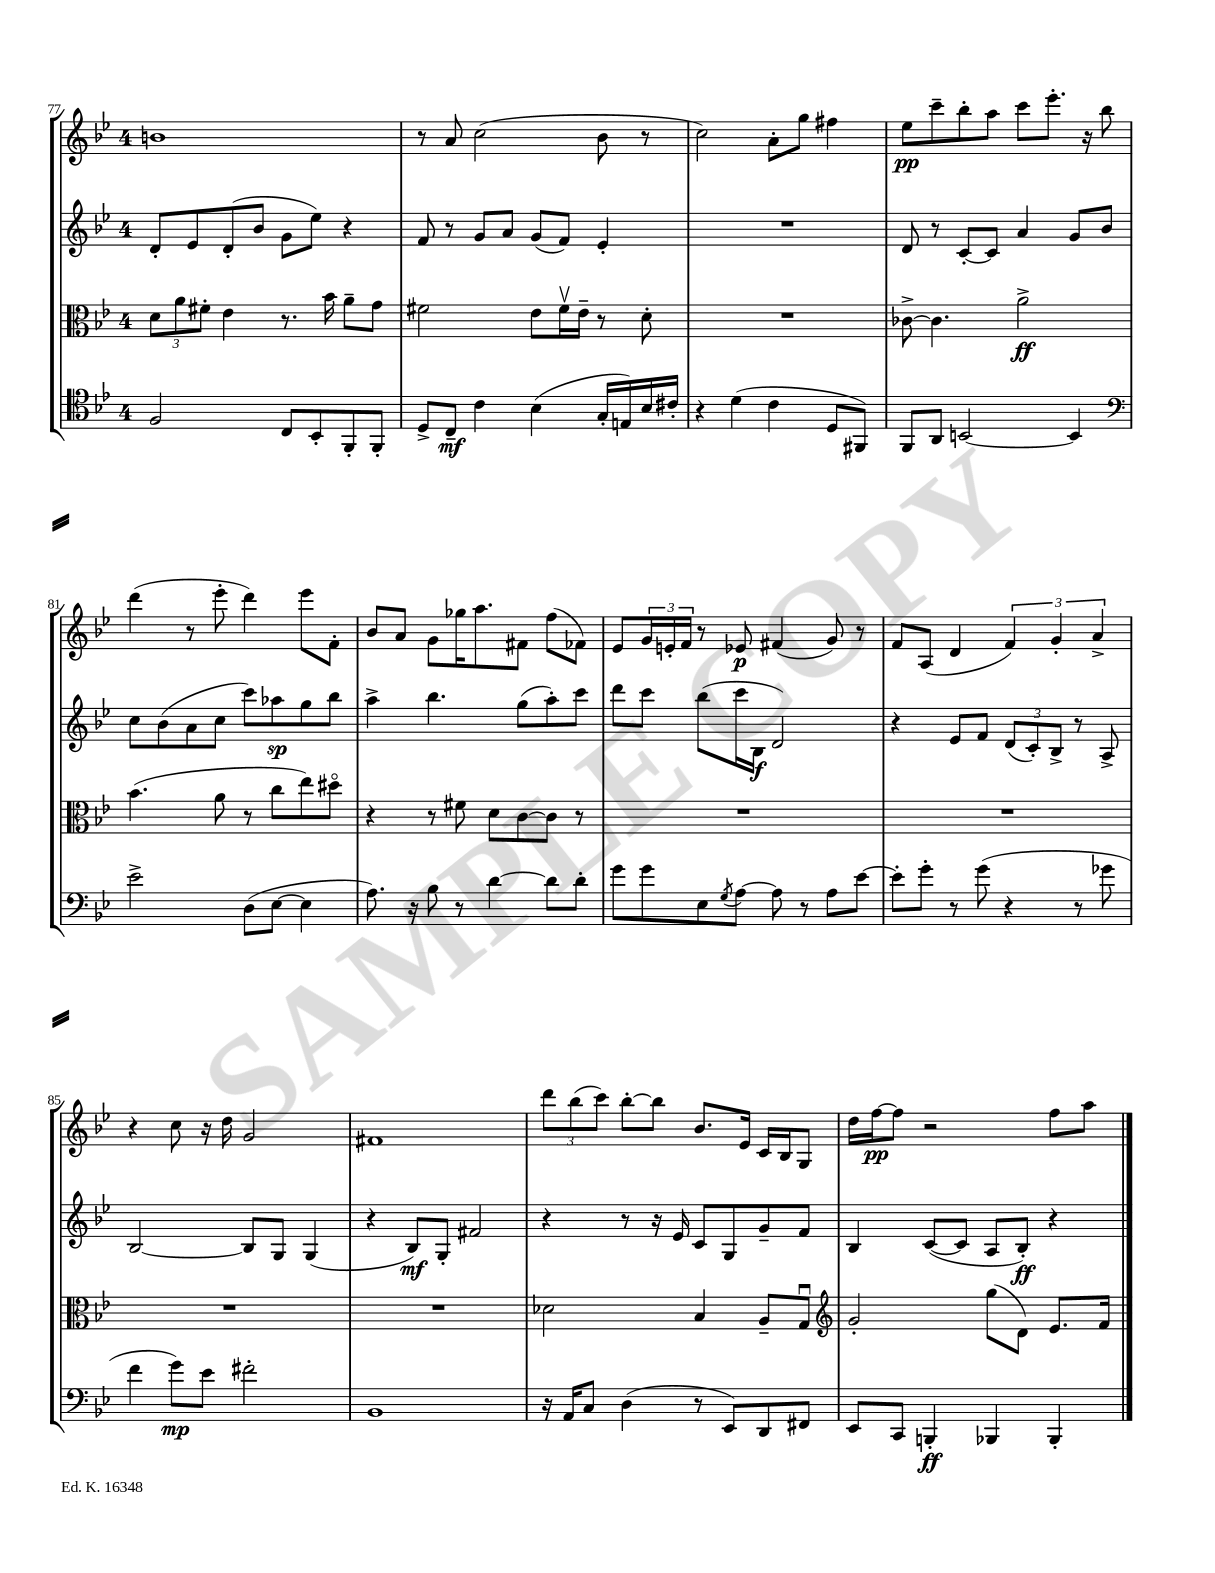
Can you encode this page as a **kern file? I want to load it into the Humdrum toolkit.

**kern	**dynam	**kern	**dynam	**kern	**dynam	**kern	**dynam
*part4	*part4	*part3	*part3	*part2	*part2	*part1	*part1
*staff4	*staff4	*staff3	*staff3	*staff2	*staff2	*staff1	*staff1
*clefC4	*	*clefC3	*	*clefG2	*	*clefG2	*
*k[b-e-]	*	*k[b-e-]	*	*k[b-e-]	*	*k[b-e-]	*
*M4/4	*	*M4/4	*	*M4/4	*	*M4/4	*
=77	=77	=77	=77	=77	=77	=77	=77
2F/	.	12d\L	.	8d'/L	.	1bn	.
.	.	12a\	.	.	.	.	.
.	.	.	.	8e-/	.	.	.
.	.	12f#X'\J	.	.	.	.	.
.	.	4e-\	.	(8d'/	.	.	.
.	.	.	.	8b-/J	.	.	.
8C/L	.	8.r	.	8g\L	.	.	.
8BB-'/	.	.	.	8ee-\J)	.	.	.
.	.	16b-\	.	.	.	.	.
8FF'/	.	8a~\L	.	4r	.	.	.
8FF'/J	.	8g\J	.	.	.	.	.
=78	=78	=78	=78	=78	=78	=78	=78
8D^/L	.	2f#X\	.	8f/	.	8r	.
8C~/J	mf	.	.	8r	.	8a/	.
4c\	.	.	.	8g/L	.	(2cc\	.
.	.	.	.	8a/J	.	.	.
(4B-\	.	8e-\L	.	(8g/L	.	.	.
.	.	16f#v\L	.	8f/J)	.	.	.
.	.	16e-~\JJ	.	.	.	.	.
16G'/LL	.	8r	.	4e-'/	.	8b-\	.
16En/)	.	.	.	.	.	.	.
16B-/	.	8d'\	.	.	.	8r	.
16c#X'/JJ	.	.	.	.	.	.	.
=79	=79	=79	=79	=79	=79	=79	=79
4r	.	1r	.	1r	.	2cc\)	.
(4d\	.	.	.	.	.	.	.
4c\	.	.	.	.	.	8a'\L	.
.	.	.	.	.	.	8gg\J	.
8D/L	.	.	.	.	.	4ff#X\	.
8FF#X/J)	.	.	.	.	.	.	.
=80	=80	=80	=80	=80	=80	=80	=80
8FF/L	.	[8c-X^\	.	8d/	.	8ee-\L	pp
8AA/J	.	4.c-\]	.	8r	.	8ccc~\	.
[2BBn/	.	.	.	[8c'/L	.	8bb-'\	.
.	.	.	.	8c/J]	.	8aa\J	.
.	.	2a^\	ff	4a/	.	8ccc\L	.
.	.	.	.	.	.	8.eee-'\J	.
4BB/]	.	.	.	8g/L	.	.	.
.	.	.	.	.	.	16r	.
.	.	.	.	8b-/J	.	8bb-\	.
!!LO:LB:g=z
=81	=81	=81	=81	=81	=81	=81	=81
*clefF4	*	*	*	*	*	*	*
2e-^\	.	(4.b-\	.	8cc\L	.	(4ddd\	.
.	.	.	.	(8b-\	.	.	.
.	.	.	.	8a\	.	8r	.
.	.	8a\	.	8cc\J	.	8eee-'\	.
(8D\L	.	8r	.	8ccc\L)	.	4ddd\)	.
[8E-\J	.	8cc\L	.	8aa-X\	sp	.	.
4E-\]	.	8ee-\)	.	8gg\	.	8eee-\L	.
.	.	8dd#X\J	.	8bb-\J	.	8f'\J	.
=82	=82	=82	=82	=82	=82	=82	=82
8.A\)	.	4r	.	4aa^\	.	8b-/L	.
.	.	.	.	.	.	8a/J	.
16r	.	.	.	.	.	.	.
8B-\	.	8r	.	4.bb-\	.	8g\L	.
8r	.	8f#X\	.	.	.	16gg-X\K	.
.	.	.	.	.	.	8.aa\	.
[4d\	.	8d\L	.	.	.	.	.
.	.	[8c\	.	(8gg\L	.	8f#X\J	.
8d\L]	.	8c\J]	.	8aa'\)	.	(8ff\L	.
8d'\J	.	8r	.	8ccc\J	.	8f-X\J)	.
=83	=83	=83	=83	=83	=83	=83	=83
8g\L	.	1r	.	8ddd\L	.	8e-/L	.
8g\	.	.	.	8ccc\J	.	24g/L	.
.	.	.	.	.	.	24en'/	.
.	.	.	.	.	.	24f/JJ	.
8E-\	.	.	.	(8bb-\L	.	8r	.
8qG/	.	.	.	.	.	.	.
[8A\J	.	.	.	16ccc\L	.	8e-X/	p
.	.	.	.	16B-\JJ	f	.	.
8A\]	.	.	.	2d/)	.	(4f#X/	.
8r	.	.	.	.	.	.	.
8A\L	.	.	.	.	.	8g/)	.
[8e-\J	.	.	.	.	.	8r	.
=84	=84	=84	=84	=84	=84	=84	=84
8e-'\L]	.	1r	.	4r	.	8f/L	.
8g'\J	.	.	.	.	.	(8A/J	.
8r	.	.	.	8e-/L	.	4d/	.
(8g\	.	.	.	8f/J	.	.	.
4r	.	.	.	(12d/L	.	6f/)	.
.	.	.	.	12c'/)	.	.	.
.	.	.	.	12B-^/J	.	6g'/	.
8r	.	.	.	8r	.	.	.
.	.	.	.	.	.	6a^/	.
8g-X\	.	.	.	8A^/	.	.	.
!!LO:LB:g=z
=85	=85	=85	=85	=85	=85	=85	=85
4f\	.	1r	.	[2B-/	.	4r	.
8g\L)	mp	.	.	.	.	8cc\	.
8e-\J	.	.	.	.	.	16r	.
.	.	.	.	.	.	16dd\	.
2f#X'\	.	.	.	8B-/L]	.	2g/	.
.	.	.	.	8G/J	.	.	.
.	.	.	.	(4G/	.	.	.
=86	=86	=86	=86	=86	=86	=86	=86
1BB-	.	1r	.	4r	.	1f#X	.
.	.	.	.	8B-/L)	mf	.	.
.	.	.	.	8G'/J	.	.	.
.	.	.	.	2f#X/	.	.	.
=87	=87	=87	=87	=87	=87	=87	=87
16r	.	2d-X\	.	4r	.	12ddd\L	.
16AA/KL	.	.	.	.	.	.	.
.	.	.	.	.	.	(12bb-\	.
8C/J	.	.	.	.	.	.	.
.	.	.	.	.	.	12ccc\J)	.
(4D\	.	.	.	8r	.	[8bb-'\L	.
.	.	.	.	16r	.	8bb-\J]	.
.	.	.	.	16e-/	.	.	.
8r	.	4B-/	.	8c/L	.	8.b-/L	.
8EE-/L)	.	.	.	8G/	.	.	.
.	.	.	.	.	.	16e-/Jk	.
8DD/	.	8A~/L	.	8g~/	.	16c/LL	.
.	.	.	.	.	.	16B-/J	.
8FF#X/J	.	8Gu/J	.	8f/J	.	8G/J	.
=88	=88	=88	=88	=88	=88	=88	=88
*	*	*clefG2	*	*	*	*	*
8EE-/L	.	2g'/	.	4B-/	.	16dd\LL	.
.	.	.	.	.	.	[16ff\J	pp
8CC/J	.	.	.	.	.	8ff\J]	.
4BBBn'/	ff	.	.	([8c/L	.	2r	.
.	.	.	.	8c/J]	.	.	.
4BBB-X/	.	(8gg\L	.	8A/L	.	.	.
.	.	8d\J)	.	8B-'/J)	ff	.	.
4BBB-'/	.	8.e-/L	.	4r	.	8ff\L	.
.	.	.	.	.	.	8aa\J	.
.	.	16f/Jk	.	.	.	.	.
==	==	==	==	==	==	==	==
*-	*-	*-	*-	*-	*-	*-	*-
